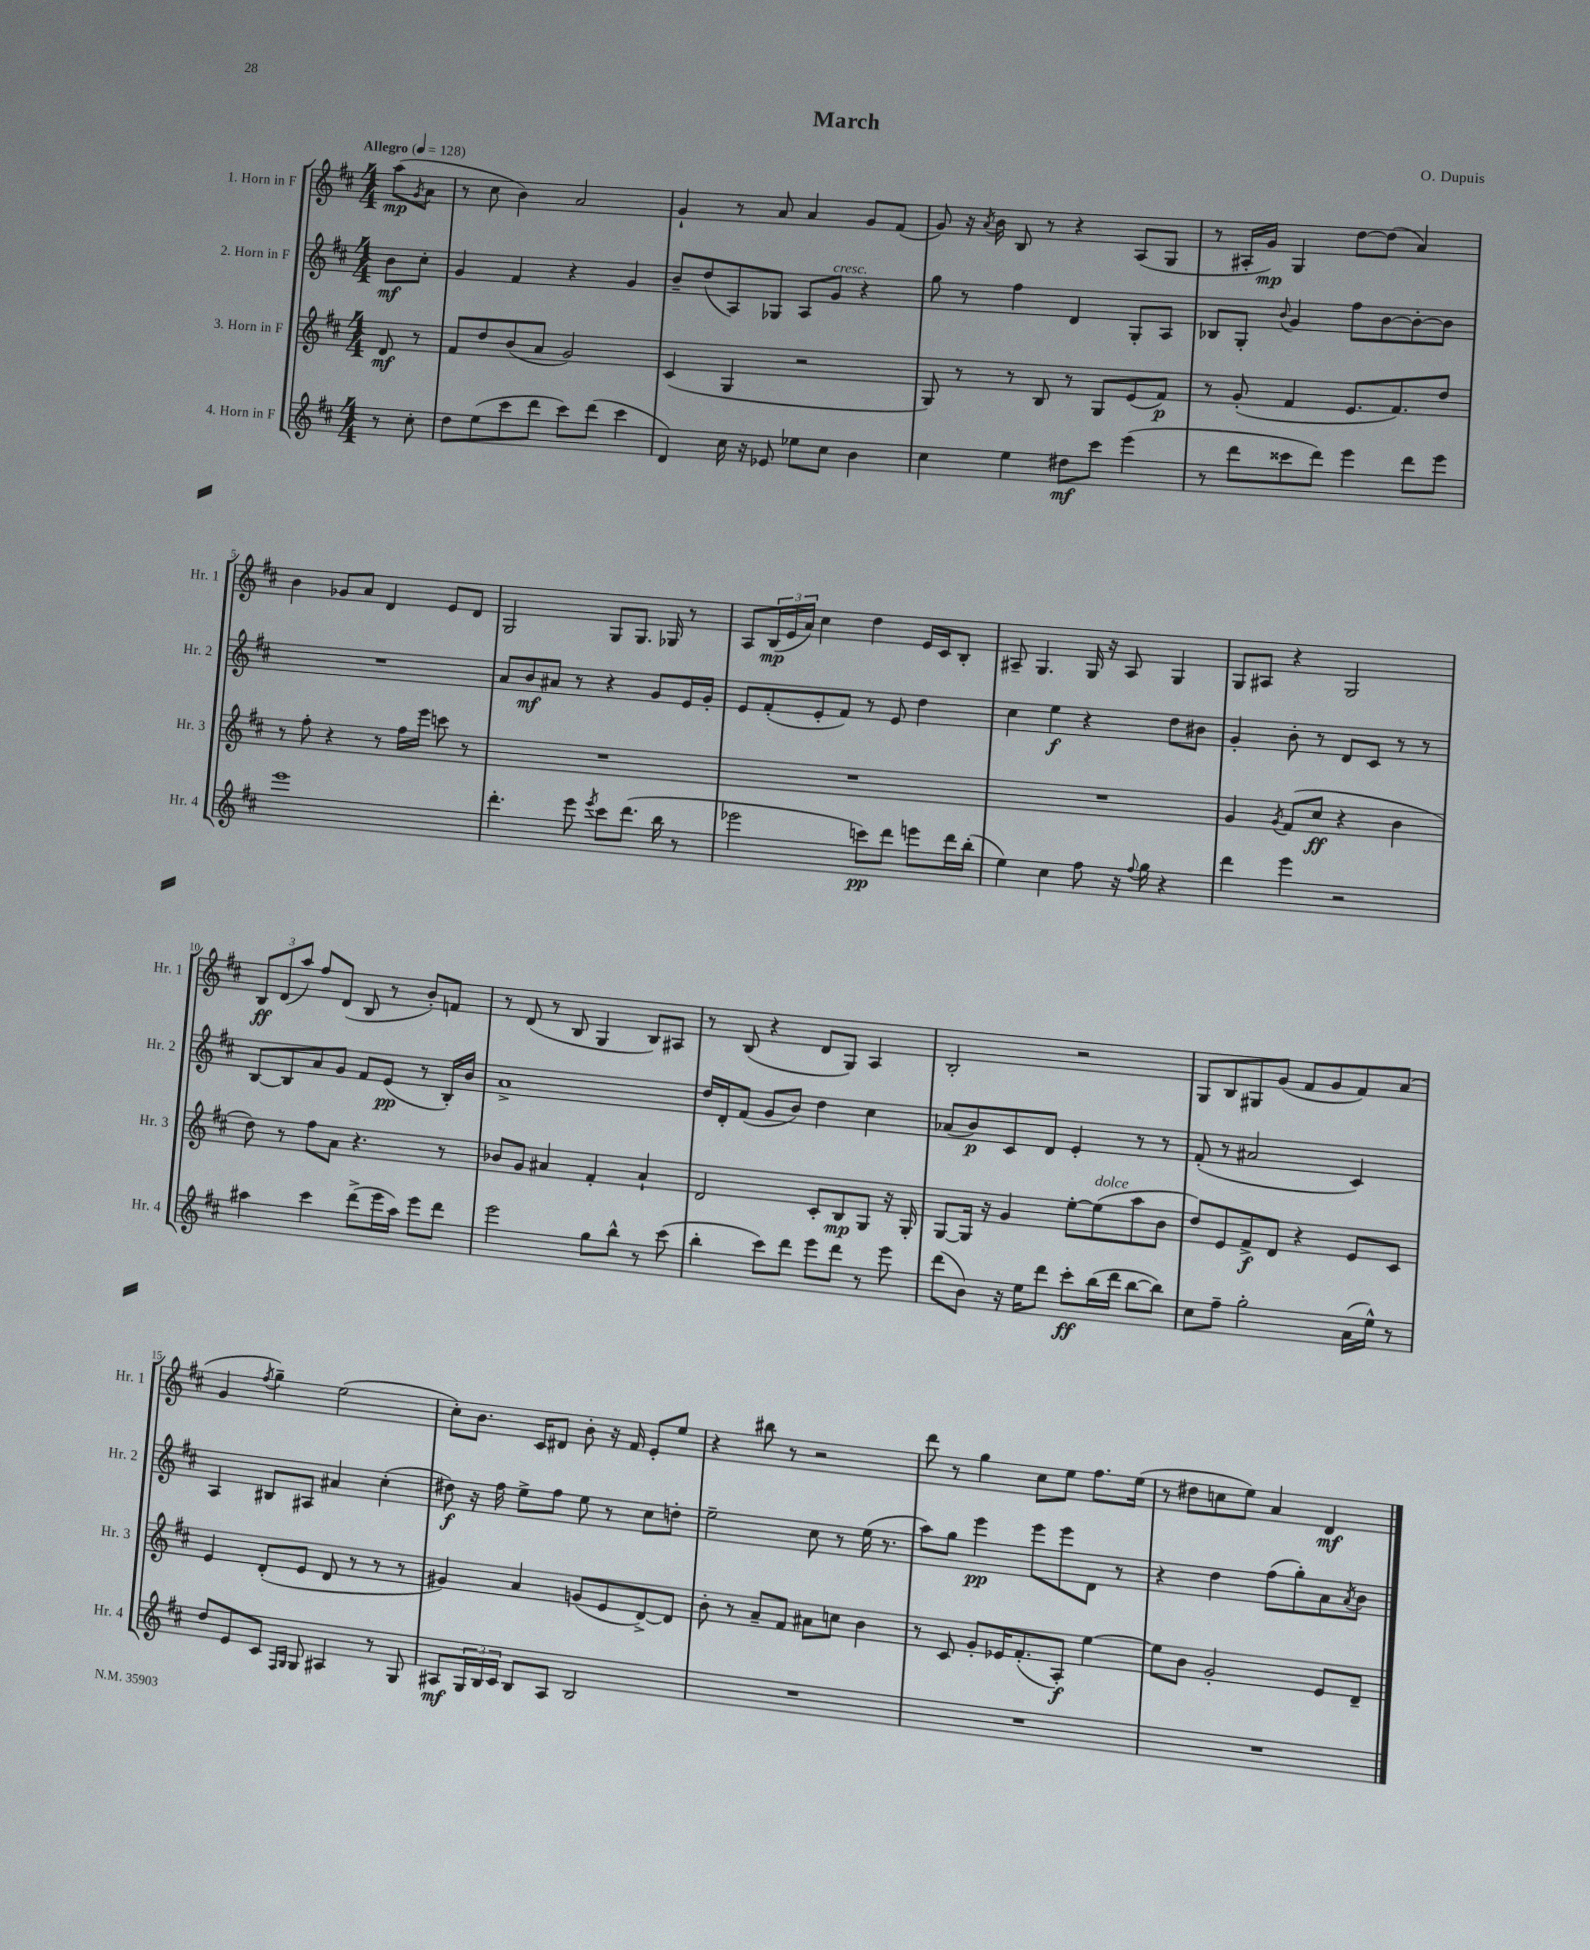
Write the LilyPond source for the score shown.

\header { title = "March" composer = "O. Dupuis" }
<<
\new StaffGroup <<
\new Staff = "s0" \with { instrumentName = "1. Horn in F" shortInstrumentName = "Hr. 1" } {
    \clef treble \key d \major \numericTimeSignature \time 4/4 \partial 4 \tempo "Allegro" 4 = 128
    a''8\mp( \acciaccatura { g'8 } a'8 |
    r8 cis''8 b'4) a'2 |
    g'4-! r8 a'8 a'4 g'8 fis'8( |
    g'8) r16 \acciaccatura { a'8 } b'16 b8 r8 r4 a8( g8 |
    r8 ais16-. g'16\mp) g4 d''8~ d''8( a'4) |
    b'4 ges'8 a'8 d'4 e'8 d'8 |
    g2 g8 g8. ges16 r8 |
    a8 \tuplet 3/2 { b16\mp( e'16 a'16) } cis''4 d''4 e'16 cis'16 b8-. |
    ais8-- g4. g16 r16 ais8 g4 |
    g8 ais8 r4 g2 |
    \tuplet 3/2 { b8\ff d'8( a''8) } fis''8 d'8( b8 r8 b'8-.) f'8 |
    r8 d'8( r8 b8 g4 b8) ais8 |
    r8 b8( r4 d'8 g8) a4 |
    b2-. r2 |
    g8 b8 gis8 g'8( fis'8 g'8 fis'8) a'8( |
    g'4 \acciaccatura { fis''8 } g''4--) e''2( |
    cis''8-.) b'8. cis'16 dis'8 b'8-. r16 fis'16 e'8-. e''8 |
    r4 bis''8 r8 r2 |
    d'''8 r8 g''4 cis''8 e''8 fis''8. e''16( |
    r8 dis''8 c''8 e''8) a'4 d'4\mf \bar "|." |
}
\new Staff = "s1" \with { instrumentName = "2. Horn in F" shortInstrumentName = "Hr. 2" } {
    \clef treble \key d \major \numericTimeSignature \time 4/4 \partial 4
    b'8\mf cis''8-. |
    g'4 fis'4 r4 g'4 |
    b'8-- d''8( a8) ges8 a8 g'8^\markup { \italic "cresc." } r4 |
    g''8 r8 fis''4 d'4 g8-. a8 |
    bes8 g8-. \appoggiatura { b'8 } g'4 fis''8 b'8~ b'8~-. b'8 |
    R1 |
    a'8 b'8\mf ais'8 r8 r4 g'8 e'16 g'16-. |
    e'8 fis'8-.( e'8-. fis'8) r8 e'8 d''4 |
    cis''4 e''4\f r4 d''8 bis'8 |
    g'4-. b'8-. r8 d'8 cis'8 r8 r8 |
    b8~ b8 a'8 g'8 fis'8 e'8\pp( r8 b16-.) b'16 |
    a'1-> |
    d''16 d'16-. fis'8( g'8 b'8) d''4 cis''4 |
    aes'8( b'8\p) cis'8 d'8 e'4-. r8 r8 |
    fis'8-.( r8 ais'2 cis'4) |
    a4 bis8 ais8 ais'4 cis''4-.( |
    dis''8\f) r16 fis''16 e''8-> fis''8 e''8 r8 cis''8 d''8-. |
    e''2-- cis''8 r8 e''16( r8. |
    a''8) g''8 e'''4\pp e'''8 e'''8 d'8 r8 |
    r4 d''4 fis''8( g''8-.) a'8 \acciaccatura { a'8 } b'8 \bar "|." |
}
\new Staff = "s2" \with { instrumentName = "3. Horn in F" shortInstrumentName = "Hr. 3" } {
    \clef treble \key d \major \numericTimeSignature \time 4/4 \partial 4
    d'8\mf r8 |
    fis'8 d''8 b'8( a'8 g'2) |
    cis'4( g4 r2 |
    g8) r8 r8 b8 r8 g8 e'8( fis'8\p) |
    r8 g'8-.( fis'4 e'8. fis'8.) d''8 |
    r8 fis''8-. r4 r8 fis''16 e'''16 c'''8 r8 |
    R1 |
    R1 |
    R1 |
    g'4 \acciaccatura { g'8 } fis'8( cis''8\ff r4 b'4 |
    d''8) r8 fis''8 a'8 r4. r8 |
    bes'8 g'8 ais'4 fis'4-. ais'4-! |
    d'2 cis'8-. b8\mp g8 r16 g16-. |
    g8~ g16 r16 g'4 e''8~-. e''8^\markup { \italic "dolce" }( a''8 b'8 |
    d''8) e'8 fis'8->\f d'8 r4 e'8 cis'8 |
    e'4 d'8-.( e'8 d'8 r8 r8 r8 |
    gis'4) a'4 g'8( e'8 d'8~->) d'8 |
    b'8-. r8 a'8-- fis'8 ais'8 c''8 b'4 |
    r8 cis'8 g'8-. ees'16 fis'8.-.( a8-.\f) e''4~ |
    e''8 b'8 g'2-. e'8 d'8-- \bar "|." |
}
\new Staff = "s3" \with { instrumentName = "4. Horn in F" shortInstrumentName = "Hr. 4" } {
    \clef treble \key d \major \numericTimeSignature \time 4/4 \partial 4
    r8 cis''8-. |
    d''8 e''8( cis'''8 d'''8 cis'''8) d'''8( cis'''4 |
    d'4) cis''16 r16 ees'8 ees''8 cis''8 b'4 |
    cis''4 e''4 dis''8\mf cis'''8 e'''4( |
    r8 d'''8 cisis'''8 d'''8) e'''4 d'''8 e'''8 |
    e'''1 |
    d'''4.-. e'''8 \acciaccatura { e'''8 } cis'''8 d'''8.( b''16 r8 |
    ees'''2 c'''8\pp) d'''8 e'''8 d'''16 b''16-.( |
    e''4) cis''4 fis''8 r16 \appoggiatura { fis''8 } g''16 r4 |
    d'''4 e'''4 r2 |
    ais''4 cis'''4 d'''8->( e'''16 ais''16) e'''8 d'''8 |
    e'''2 g''8 b''8-^ r8 cis'''8( |
    b''4-. cis'''8) d'''8 e'''8 d'''8 r8 e'''8 |
    d'''8( b'8) r16 e''16 d'''8 cis'''8-.\ff b''16( d'''16 b''8~ b''8) |
    cis''8 fis''8-- g''2-. a'16( e''16-^) r8 |
    d''8 e'8 cis'8 \grace { fis16 g16 } g8 ais4 r8 g8 |
    ais8\mf \tuplet 3/2 { g16 b16 cis'16 } b8 ais8 b2 |
    R1 |
    R1 |
    R1 \bar "|." |
}
>>
>>
